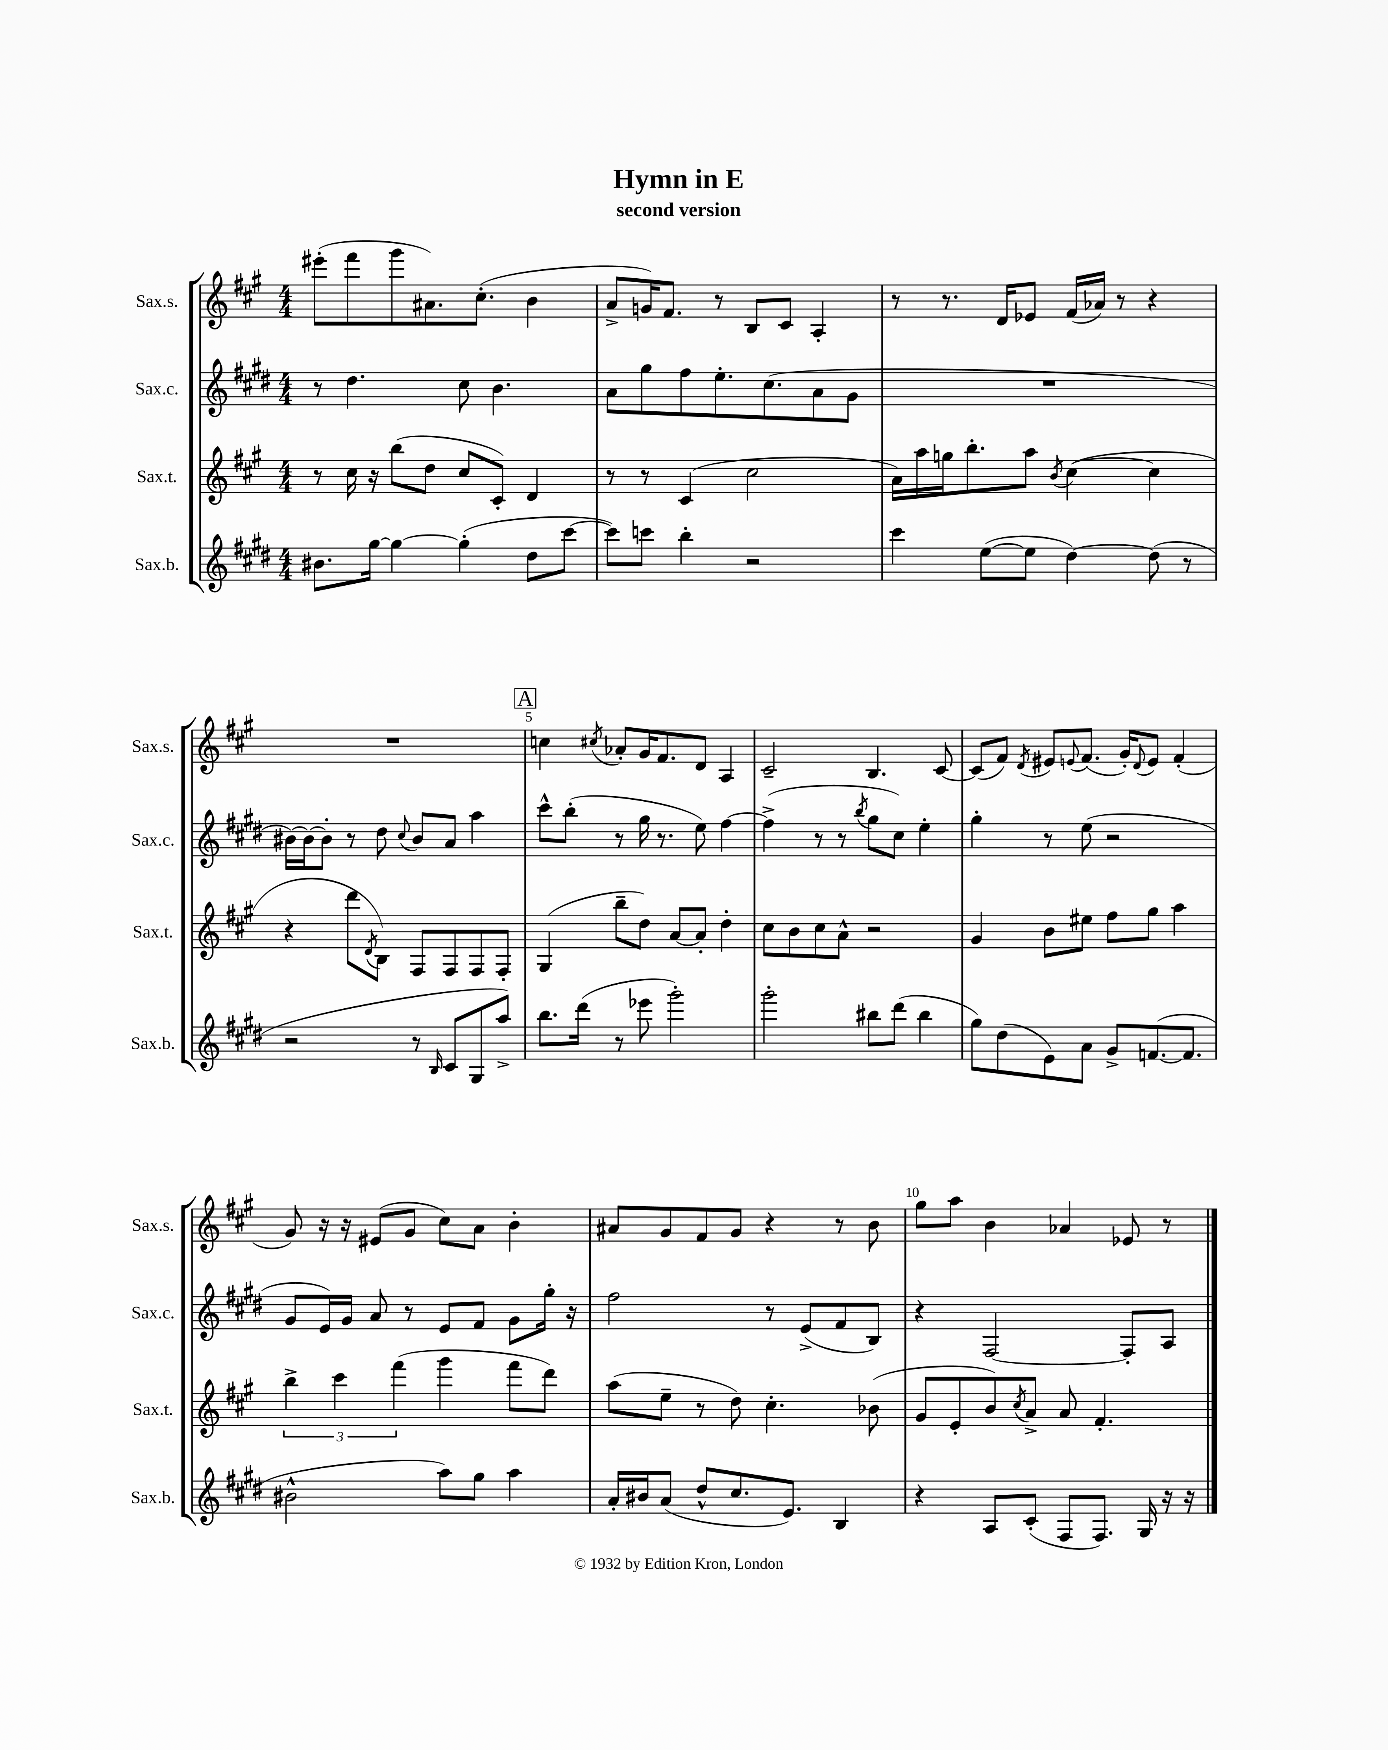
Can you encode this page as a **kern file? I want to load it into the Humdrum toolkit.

**kern	**kern	**kern	**kern
*part4	*part3	*part2	*part1
*staff4	*staff3	*staff2	*staff1
*I"Sax.b.	*I"Sax.t.	*I"Sax.c.	*I"Sax.s.
*I'Sax.b.	*I'Sax.t.	*I'Sax.c.	*I'Sax.s.
*clefG2	*clefG2	*clefG2	*clefG2
*k[f#c#g#d#]	*k[f#c#g#]	*k[f#c#g#d#]	*k[f#c#g#]
*M4/4	*M4/4	*M4/4	*M4/4
=1	=1	=1	=1
8.b#X\L	8r	8r	(8eee#X'\L
.	16cc#\	4.dd#\	8fff#\
[16gg#\Jk	16r	.	.
4gg#\_	(8bb\L	.	8ggg#\
.	8dd\J	.	8.a#X\)
(4gg#'\]	8cc#/L	8cc#\	.
.	.	.	(8.cc#'\J
.	8c#'/J)	4.b\	.
8dd#\L	4d/	.	4b\
[8ccc#\J	.	.	.
=2	=2	=2	=2
8ccc#\L])	8r	8a\L	8a^/L
8cccn\J	8r	8gg#\	16gn/K)
.	.	.	8.f#/J
4bb'\	(4c#/	8ff#\	.
.	.	8.ee'\	8r
2r	2cc#\	.	8B/L
.	.	(8.cc#\	.
.	.	.	8c#/J
.	.	8a\	4A'/
.	.	8g#\J	.
=3	=3	=3	=3
4ccc#\	16a\LL)	1r	8r
.	16aa\	.	.
.	16ggn\J	.	8.r
.	8.bb'\	.	.
([8ee\L	.	.	.
.	.	.	16d/KL
8ee\J]	8aa\J	.	8e-X/J
.	8qb/	.	.
[4dd#\)	([4cc#\	.	(16f#/LL
.	.	.	16a-X/JJ)
.	.	.	8r
(8dd#\]	4cc#\]	.	4r
8r	.	.	.
!!LO:LB:g=z
=4	=4	=4	=4
2r	4r	[16b#X\LL)	1r
.	.	16b#\J_	.
.	.	8b#'\J]	.
.	8ddd\L	8r	.
.	8qd/	.	.
.	8B\J)	8dd#\	.
.	.	8qqcc#/	.
8r	8F#/L	8b#/L	.
16qqB/	.	.	.
8c#/L	8F#/	8a/J	.
8G#/	8F#/	4aa\	.
8aa^/J)	8F#'/J	.	.
!!LO:REH:place=s1:t=A
=5	=5	=5	=5
8.bb\L	(4G#/	8ccc#^^\L	4ccn\
.	.	(8bb'\J	.
(16ddd#\Jk	.	.	.
.	.	.	8qcc#X/
8r	8bb~\L	8r	8a-X'/L
8eee-X\	8dd\J)	16gg#\	16g#/K
.	.	8.r	8.f#/
2ggg#'\)	[8a/L	.	.
.	8a'/J]	8ee\)	8d/J
.	4dd'\	[4ff#\	4A/
=6	=6	=6	=6
2ggg#'\	8cc#\L	(4ff#^\]	2c#~/
.	8b\	.	.
.	8cc#\	8r	.
.	8a^^\J	8r	.
.	.	8qbb/	.
8bb#X\L	2r	8gg#\L	4.B/
(8ddd#\J	.	8cc#\J)	.
4bb#\	.	4ee'\	.
.	.	.	[8c#/
=7	=7	=7	=7
8gg#\L)	4g#/	4gg#'\	(8c#/L]
(8dd#\	.	.	8f#/J)
.	.	.	8qd/
8e\)	8b\L	8r	8e#X/L
.	.	.	8qqen/
8a\J	8ee#X\J	(8ee\	(8.f#/J
8g#^/L	8ff#\L	2r	.
.	.	.	16g#'/KL)
.	.	.	8qqd/
([8.fn/	8gg#\J	.	8e/J
.	4aa\	.	(4f#'/
8.f/J]	.	.	.
!!LO:LB:g=z
=8	=8	=8	=8
2b#X^^\	6bb^\	8g#/L	8g#/)
.	.	16e/L)	16r
.	6ccc#\	.	.
.	.	16g#/JJ	16r
.	.	8a/	(8e#X/L
.	(6fff#\	.	.
.	.	8r	8g#/J
8aa\L)	4ggg#\	8e/L	8cc#\L)
8gg#\J	.	8f#/J	8a\J
4aa\	8fff#\L	8g#\L	4b'\
.	8ddd\J)	16gg#'\Jk	.
.	.	16r	.
=9	=9	=9	=9
16a'/LL	(8aa\L	2ff#\	8a#X/L
16b#X/J	.	.	.
(8a/J	8ee~\J	.	8g#/
8dd#^^/L	8r	.	8f#/
8.cc#/	8dd\)	.	8g#/J
.	4.cc#'\	8r	4r
8.e/J)	.	.	.
.	.	(8e^/L	.
4B/	.	8f#/	8r
.	(8b-X\	8B/J)	8b\
=10	=10	=10	=10
4r	8g#/L	4r	8gg#\L
.	8e'/	.	8aa\J
8A/L	8b/)	[2F#/	4b\
.	8qcc#/	.	.
(8c#'/J	8a^/J	.	.
8F#/L	8a/	.	4a-X/
8.F#/J)	4.f#'/	.	.
.	.	8F#'/L]	8e-X/
16G#/	.	.	.
16r	.	8A/J	8r
16r	.	.	.
==	==	==	==
*-	*-	*-	*-
